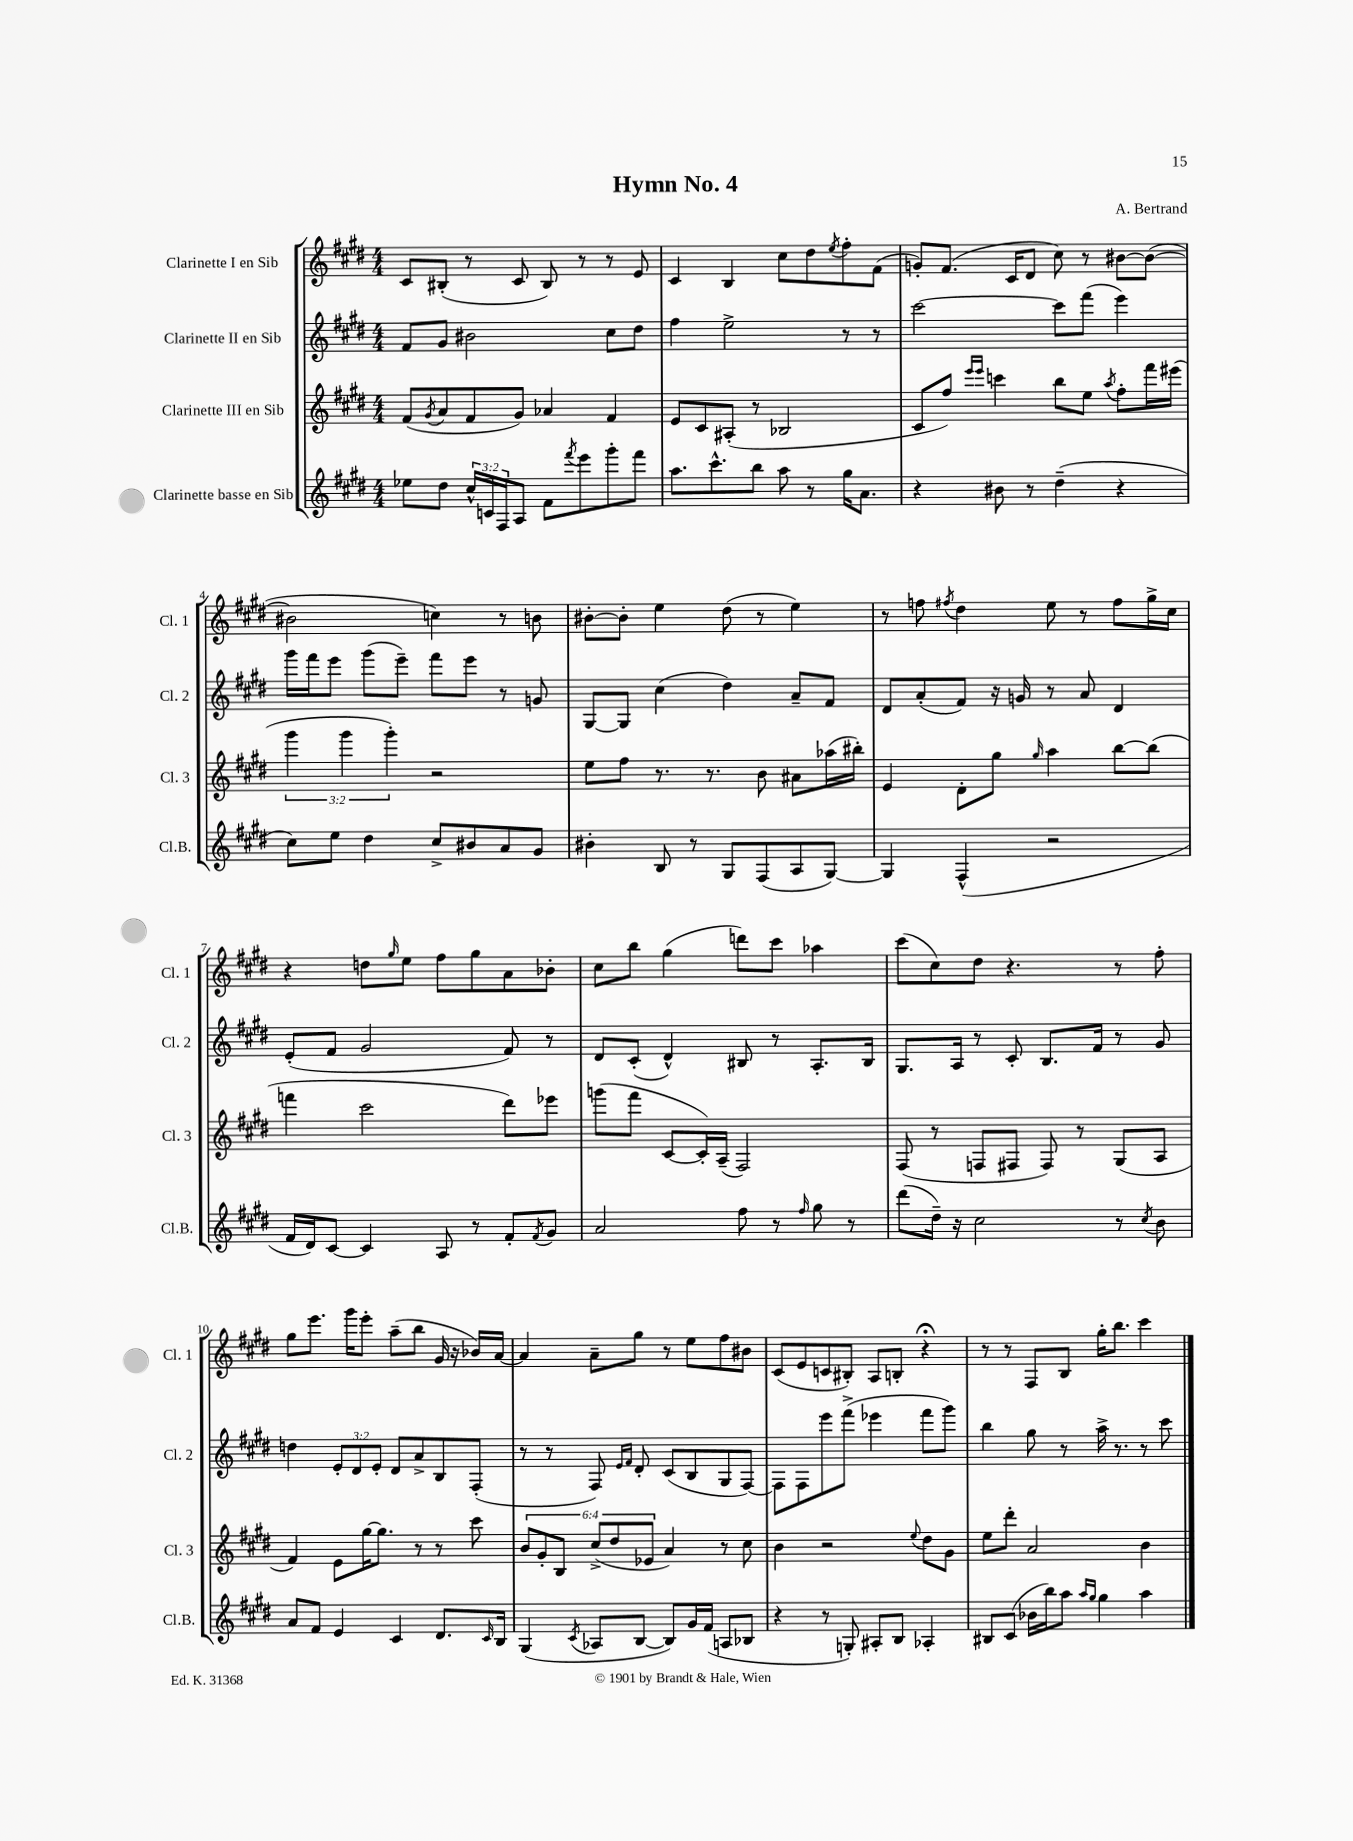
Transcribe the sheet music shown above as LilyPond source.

\header { title = "Hymn No. 4" composer = "A. Bertrand" }
<<
\new StaffGroup <<
\new Staff = "s0" \with { instrumentName = "Clarinette I en Sib" shortInstrumentName = "Cl. 1" } {
    \clef treble \key e \major \numericTimeSignature \time 4/4
    cis'8 bis8-.( r8 cis'8 bis8) r8 r8 e'8 |
    cis'4 b4 cis''8 dis''8 \acciaccatura { e''8 } fis''8-. fis'8( |
    g'8-.) fis'8.( cis'16 dis'8 cis''8) r8 bis'8~ bis'8~( |
    bis'2 c''4) r8 b'8 |
    bis'8~-. bis'8-. e''4 dis''8( r8 e''4) |
    r8 f''8 \acciaccatura { fis''8 } dis''4 e''8 r8 fis''8 gis''16-> cis''16 |
    r4 d''8 \grace { gis''16 } e''8 fis''8 gis''8 a'8 bes'8-. |
    cis''8 b''8 gis''4( d'''8) cis'''8 aes''4 |
    cis'''8( cis''8) dis''8 r4. r8 fis''8-. |
    gis''8 e'''8. gis'''16 e'''8-. a''8--( b''8 gis'16 r16 bes'16) a'16~ |
    a'4 a'8-- gis''8 r8 e''8 fis''8 bis'8 |
    cis'8( e'8 c'8 bis8-.) a8 b8-. r4\fermata |
    r8 r8 fis8 b8 gis''16-. b''8. cis'''4 \bar "|." |
}
\new Staff = "s1" \with { instrumentName = "Clarinette II en Sib" shortInstrumentName = "Cl. 2" } {
    \clef treble \key e \major \numericTimeSignature \time 4/4 \override Staff.TupletNumber.text = #tuplet-number::calc-fraction-text
    fis'8 gis'8 bis'2 cis''8 dis''8 |
    fis''4 e''2-> r8 r8 |
    cis'''2~ cis'''8 fis'''8( e'''4) |
    gis'''16 fis'''16 e'''8 gis'''8( e'''8--) fis'''8 e'''8 r8 g'8 |
    gis8~ gis8 cis''4( dis''4) a'8-- fis'8 |
    dis'8 a'8-.( fis'8) r16 g'16 r8 a'8 dis'4 |
    e'8-.( fis'8 gis'2 fis'8) r8 |
    dis'8 cis'8-.( dis'4-^) bis8 r8 a8.-. bis16 |
    gis8. a16 r8 cis'8-. b8. fis'16 r8 gis'8 |
    d''4 \tuplet 3/2 { e'8-. dis'8 e'8-. } dis'8 a'8-> b8 fis8-.( |
    r8 r8 fis8) \grace { e'16 fis'16 } dis'8-. cis'8( b8 gis8 fis8~) |
    fis8 fis8 e'''8 fis'''8->( ees'''4 fis'''8 gis'''8) |
    b''4 gis''8 r8 a''16-> r8. r8 cis'''8 \bar "|." |
}
\new Staff = "s2" \with { instrumentName = "Clarinette III en Sib" shortInstrumentName = "Cl. 3" } {
    \clef treble \key e \major \numericTimeSignature \time 4/4 \override Staff.TupletNumber.text = #tuplet-number::calc-fraction-text
    fis'8( \acciaccatura { gis'8 } a'8 fis'8 gis'8) aes'4 fis'4 |
    e'8 cis'8 ais8-.( r8 bes2 |
    cis'8 fis''8) \grace { e'''16 e'''16 } c'''4 b''8 e''8 \acciaccatura { a''8 } fis''8-. fis'''16 eis'''16( |
    \tuplet 3/2 { gis'''4 gis'''4 gis'''4-.) } r2 |
    e''8 fis''8 r8. r8. b'8 ais'8 aes''16( bis''16-.) |
    e'4 dis'8-. gis''8 \grace { gis''16 } a''4 b''8~ b''8( |
    f'''4 cis'''2 dis'''8) ees'''8 |
    g'''8( fis'''8 cis'8~ cis'16-.) a16--( fis2) |
    fis8( r8 f8 fis8 fis8) r8 gis8( a8 |
    fis'4) e'8 gis''16~ gis''8. r8 r8 cis'''8 |
    \tuplet 6/4 { b'8 gis'8-. b8 cis''8->( dis''8 ees'8 } a'4) r8 cis''8 |
    b'4 r2 \appoggiatura { e''8 } dis''8 gis'8 |
    e''8 dis'''8-. a'2 b'4 \bar "|." |
}
\new Staff = "s3" \with { instrumentName = "Clarinette basse en Sib" shortInstrumentName = "Cl.B." } {
    \clef treble \key e \major \numericTimeSignature \time 4/4 \override Staff.TupletNumber.text = #tuplet-number::calc-fraction-text
    ees''8 dis''8 \tuplet 3/2 { cis''16-^ c'16 fis16 } a8 fis'8 \acciaccatura { fis'''8 } e'''8 gis'''8-. fis'''8 |
    a''8. cis'''8.-^ b''8 a''8 r8 gis''16 a'8. |
    r4 bis'8 r8 dis''4--( r4 |
    cis''8) e''8 dis''4 cis''8-> bis'8 a'8 gis'8 |
    bis'4-. b8 r8 gis8 fis8( a8 gis8~) |
    gis4 fis4-^( r2 |
    fis'16 dis'16) cis'8~ cis'4 a8 r8 fis'8-. \acciaccatura { fis'8 } gis'8 |
    a'2 fis''8 r8 \grace { fis''16 } gis''8 r8 |
    dis'''8( dis''16--) r16 cis''2 r8 \acciaccatura { cis''8 } b'8 |
    a'8 fis'8 e'4 cis'4 dis'8. \grace { cis'16 } b16 |
    gis4( \acciaccatura { cis'8 } aes8 b8~ b8) gis'16 fis'16( a8 bes8 |
    r4 r8 g8-.) ais8-. b8 aes4-. |
    bis8 cis'8( bes'16 b''16) a''8 \grace { a''16 gis''16 } gis''4 a''4 \bar "|." |
}
>>
>>
